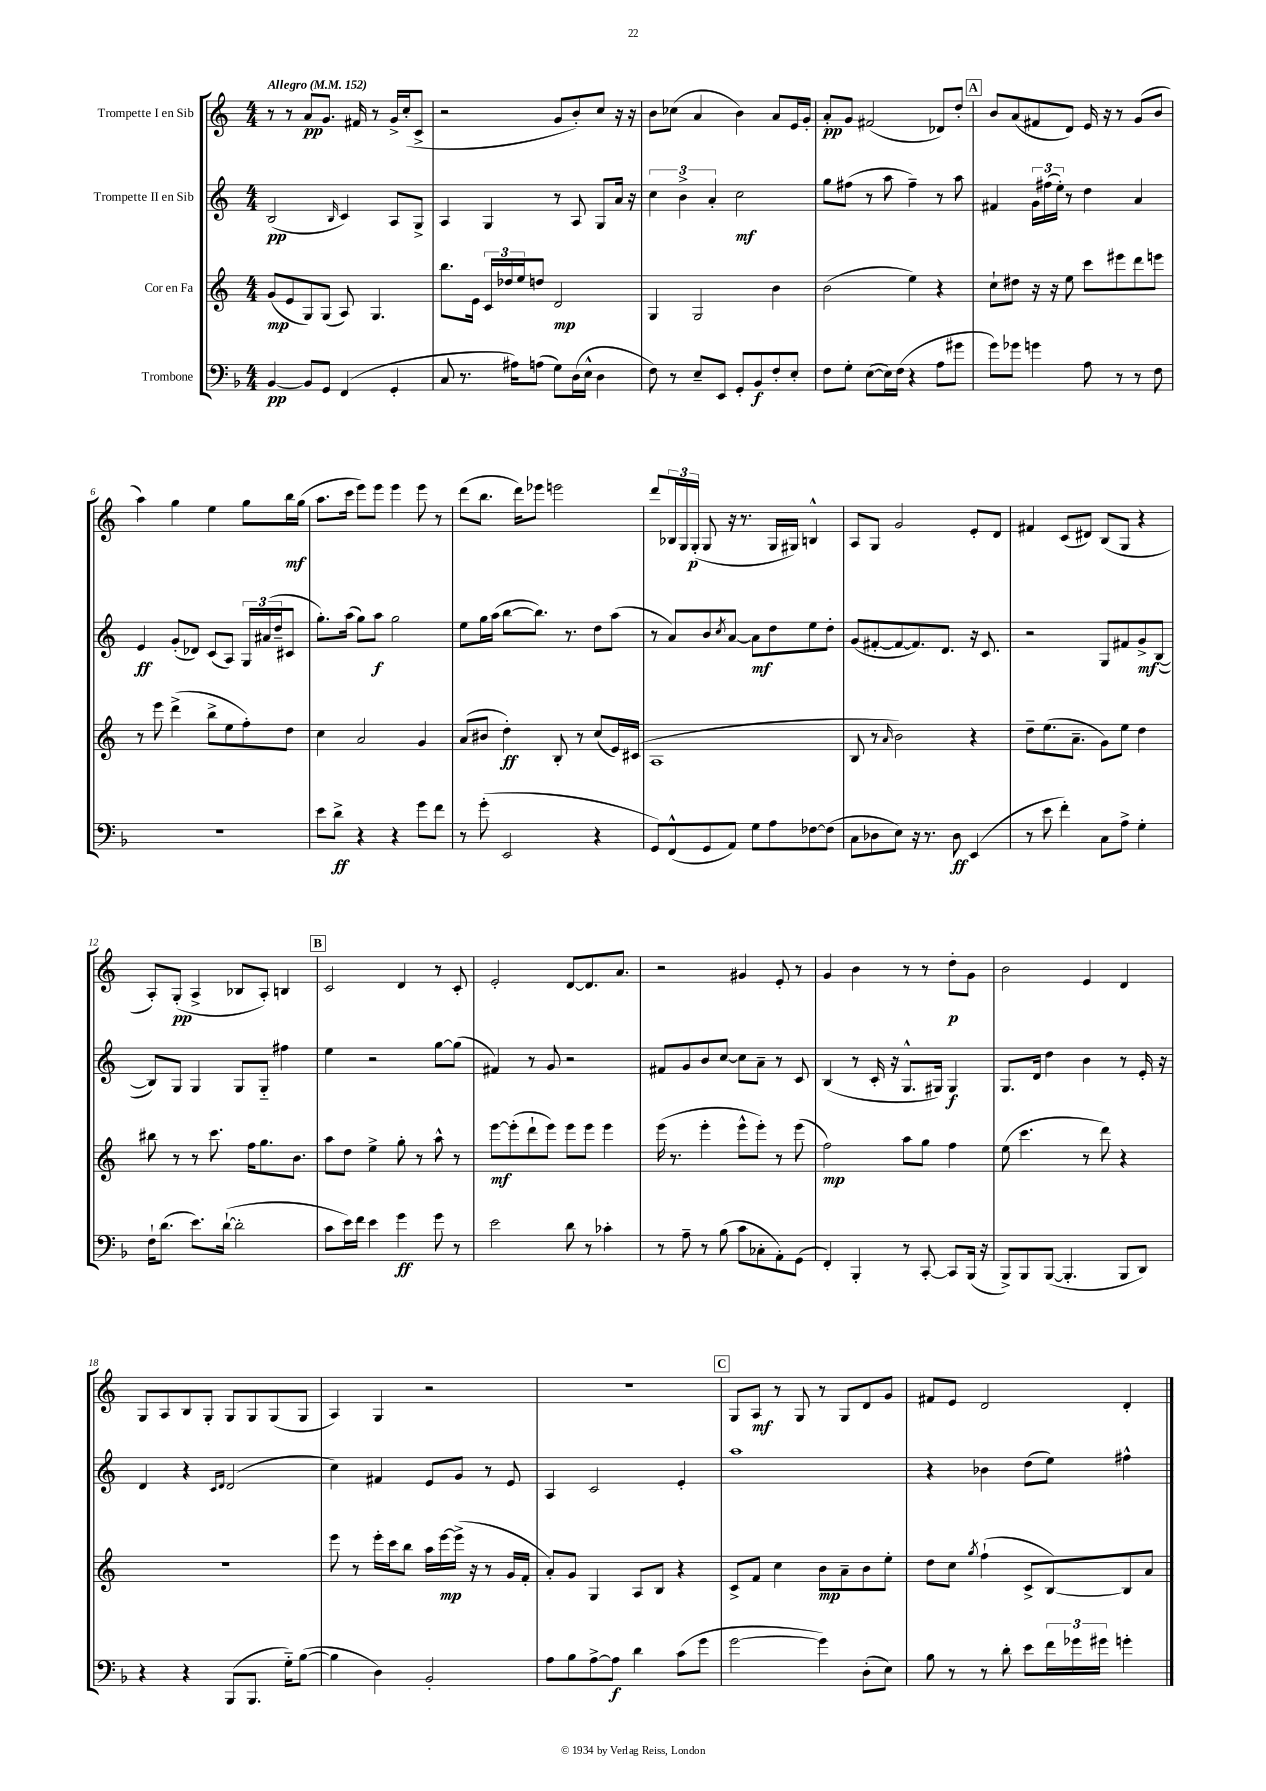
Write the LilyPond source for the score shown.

<<
\new StaffGroup <<
\new Staff = "s0" \with { instrumentName = "Trompette I en Sib" } {
    \clef treble \key c \major \numericTimeSignature \time 4/4 \tempo "Allegro" 4 = 152
    r8 r8 a'8\pp g'8. fis'16 r8 g'16-> c''16-.( c'8-> |
    r2 g'8 b'8-.) c''8 r16 r16 |
    b'8 ces''8( a'4 b'4) a'8 e'16 g'16-. |
    a'8-.\pp g'8 fis'2( des'8) d''8-. |
    \mark \markup { \box "A" } b'8 a'8( fis'8 d'8) e'16 r16 r8 g'8( b'8 |
    a''4) g''4 e''4 g''8 b''16\mf g''16( |
    a''8. c'''16 e'''8) e'''8 e'''4 e'''8 r8 |
    d'''8( b''8. d'''16) ees'''8 e'''2 |
    d'''8 \tuplet 3/2 { bes16 g16 g16-.\p( } g8 r16 r8. g16 gis16) b4-^ |
    a8 g8 g'2 e'8-. d'8 |
    fis'4 c'8( dis'8) b8( g8 r4 |
    a8-.) g8-.\pp( a4-> bes8 a8-.) b4 |
    \mark \markup { \box "B" } c'2 d'4 r8 c'8-. |
    e'2-. d'8~ d'8. a'8. |
    r2 gis'4 e'8-. r8 |
    g'4 b'4 r8 r8 d''8-.\p g'8 |
    b'2 e'4 d'4 |
    g8 a8 b8 g8-. g8 g8 g8( g8 |
    a4) g4 r2 |
    R1 |
    \mark \markup { \box "C" } g8 a8\mf r8 g8 r8 g8 d'8 g'8 |
    fis'8 e'8 d'2 d'4-. \bar "|." |
}
\new Staff = "s1" \with { instrumentName = "Trompette II en Sib" } {
    \clef treble \key c \major \numericTimeSignature \time 4/4
    b2\pp( \grace { b16 } c'4) a8 g8-> |
    a4 g4 r8 a8 g8 a'16 r16 |
    \tuplet 3/2 { c''4 b'4-> a'4-. } c''2\mf |
    g''8 fis''8( r8 a''8 fis''4--) r8 a''8 |
    \mark \markup { \box "A" } fis'4 \tuplet 3/2 { g'16 fis''16( e''16-.) } r8 d''4 a'4 |
    e'4\ff g'8-.( des'8) c'8( a8) \tuplet 3/2 { g16 ais'16( d''16-- } cis'8 |
    g''8.-.) a''16( g''8) a''8\f g''2 |
    e''8 g''16 a''16( b''8~ b''8.) r8. d''8 a''8( |
    r8 a'8) b'8 \acciaccatura { c''8 } a'8~ a'8\mf d''8 e''8 d''8-. |
    g'8( fis'8~-. fis'8~ fis'8.) d'8. r16 c'8. |
    r2 g8 fis'8 g'8->\mf b8~( |
    b8) g8 g4 g8 g8-_ fis''4 |
    \mark \markup { \box "B" } e''4 r2 g''8~ g''8( |
    fis'4) r8 g'8 r2 |
    fis'8 g'8 b'8 c''8~ c''8 a'8-- r8 c'8 |
    b4( r8 c'16-. r16 g8.-^ gis16) gis4\f |
    g8. d'16 d''4 b'4 r8 e'16-. r16 |
    d'4 r4 \grace { c'16 d'16 } d'2( |
    c''4) fis'4 e'8 g'8 r8 e'8 |
    a4 c'2 e'4-. |
    \mark \markup { \box "C" } a''1 |
    r4 bes'4 d''8( e''8) fis''4-^ \bar "|." |
}
\new Staff = "s2" \with { instrumentName = "Cor en Fa" } {
    \clef treble \key c \major \numericTimeSignature \time 4/4
    g'8\mp( e'8 g8) g8( a8) g4. |
    b''8. e'16 \tuplet 3/2 { c'16 des''16 e''16 } d''8 d'2\mp |
    g4 g2 b'4 |
    b'2( e''4) r4 |
    \mark \markup { \box "A" } c''8-! dis''8 r16 r16 e''8 c'''8 eis'''8 d'''8 e'''8 |
    r8 e'''8 d'''4->( b''8-> e''8 f''8-.) d''8 |
    c''4 a'2 g'4 |
    a'8( bis'8 d''4-.\ff) b8-. r8 c''8( e'16) cis'16( |
    a1 |
    b8 r8 \grace { a'16 } b'2) r4 |
    d''8-- e''8.( a'8.-- g'8) e''8 d''4 |
    bis''8 r8 r8 c'''8. f''16 g''8. b'8. |
    \mark \markup { \box "B" } a''8 d''8 e''4-> g''8-. r8 a''8-^ r8 |
    e'''8~\mf e'''8-.( d'''8-! e'''8) e'''8 e'''8 e'''4 |
    e'''16( r8. e'''4-. e'''8-^ e'''8-.) r8 e'''8( |
    f''2\mp) a''8 g''8 f''4 |
    e''8( c'''4. r8 d'''8) r4 |
    R1 |
    e'''8 r8 e'''16-. c'''16 b''8 a''16 e'''16~\mp e'''16->( r16 r8 g'16 f'16-. |
    a'8-.) g'8 g4 a8 b8 r4 |
    \mark \markup { \box "C" } c'8-> f'8 c''4 b'8\mp a'8-- b'8 e''8-. |
    d''8 c''8 \acciaccatura { g''8 } f''4-!( c'8-> b8~) b8 a'8 \bar "|." |
}
\new Staff = "s3" \with { instrumentName = "Trombone" } {
    \clef bass \key f \major \numericTimeSignature \time 4/4
    bes,4~\pp bes,8 g,8 f,4( g,4-. |
    c8 r8. ais16) a8( g8) d16( e16-^ d4 |
    f8) r8 e8-- e,8 g,8-. bes,8\f f8-. e8-. |
    f8 g8-. e8~( e16) f16( r4 a8 gis'8 |
    \mark \markup { \box "A" } g'8) ges'8 g'4 a8 r8 r8 f8 |
    R1 |
    e'8 d'8->\ff r4 r4 g'8 f'8 |
    r8 g'8-.( e,2 r4 |
    g,8) f,8-^( g,8 a,8) g8 a8 fes8~ fes8( |
    c8 des8 e8) r16 r8. des8\ff e,4( |
    r8 e'8 f'4-.) c8 a8-> g4-. |
    f16-! d'8.( e'8.) d'16~-!( d'2-. |
    \mark \markup { \box "B" } c'8 e'16) f'16 e'4 g'4\ff g'8 r8 |
    e'2 d'8 r8 ces'4-. |
    r8 a8-- r8 bes8( c'8 ces8-. a,8-.) g,8( |
    f,4-.) bes,,4-. r8 c,8~-. c,8 bes,,16( r16 |
    bes,,8->) bes,,8 bes,,8~( bes,,4.-. bes,,8 d,8) |
    r4 r4 bes,,8( bes,,8. g16-_) bes8~( |
    bes4 d4) bes,2-. |
    a8 bes8 a8~-> a8\f d'4 c'8( g'8 |
    \mark \markup { \box "C" } g'2~ g'4) d8-.( e8) |
    bes8 r8 r8 d'8-. e'8 \tuplet 3/2 { f'16 ges'16 gis'16 } g'4-. \bar "|." |
}
>>
>>
